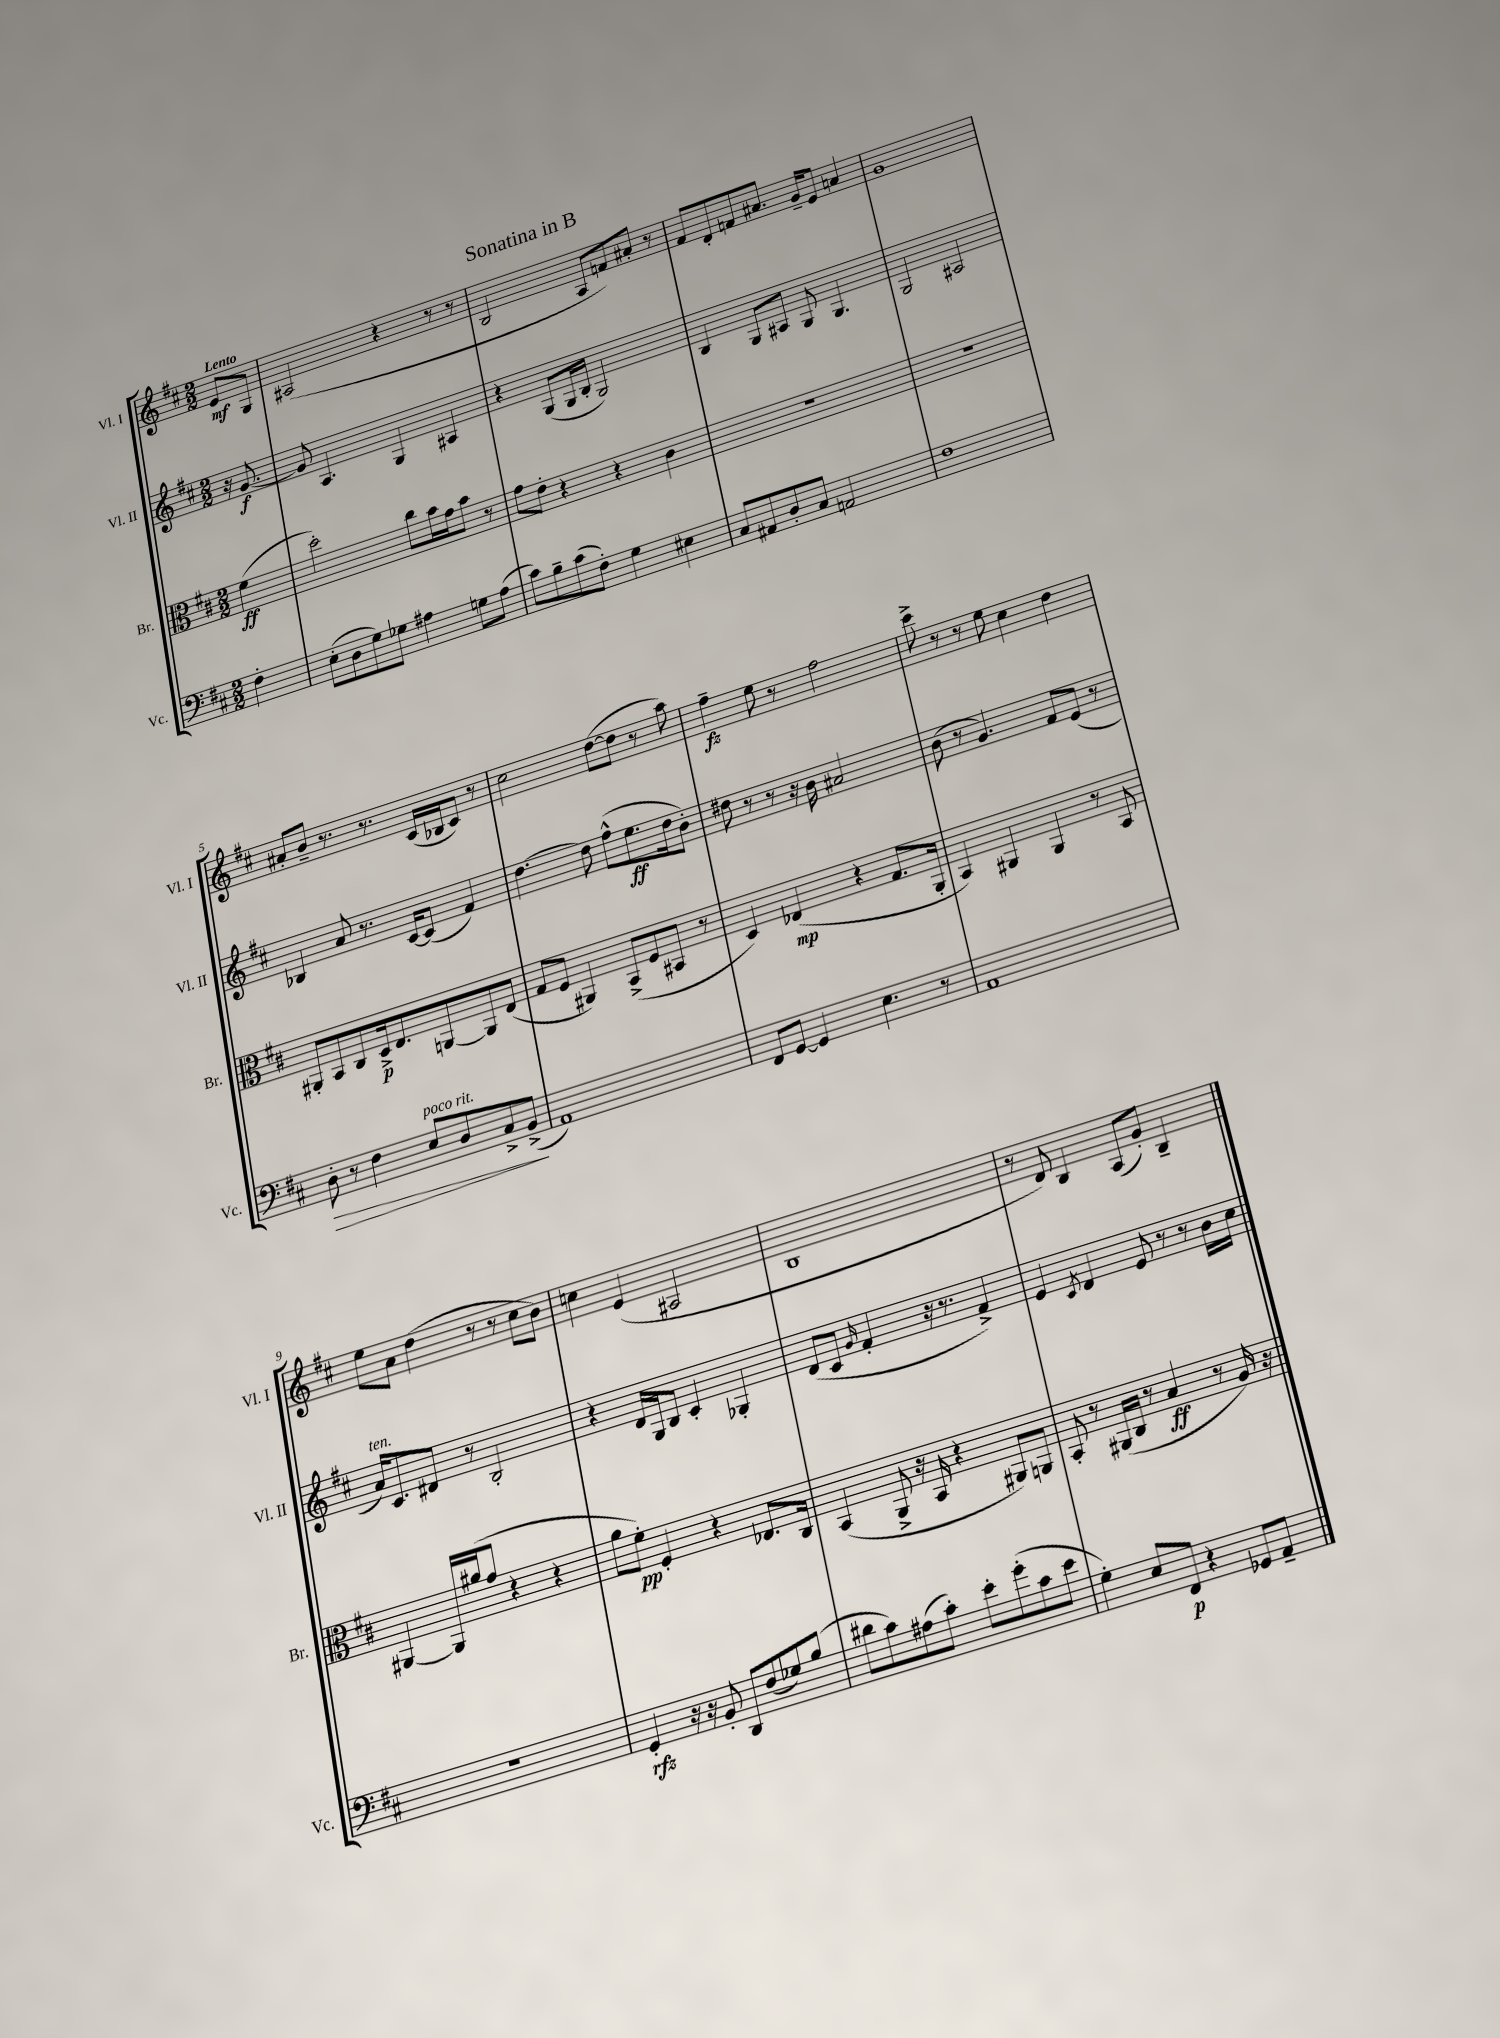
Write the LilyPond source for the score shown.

\header { title = "Sonatina in B" }
<<
\new StaffGroup <<
\new Staff = "s0" \with { instrumentName = "Vl. I" shortInstrumentName = "Vl. I" } {
    \clef treble \key d \major \numericTimeSignature \time 2/2 \partial 4 \tempo "Lento"
    e'8\mf g8 |
    ais2( r4 r8 r8 |
    b2 a8 f'8) ais'8-. r8 |
    fis'8 d'8-. f'8 ais'8. g'16-- e'8 a'4 |
    g'1 |
    ais'8-. b'8-- r8. r8. cis'16( bes16 cis'8) r8 |
    cis''2 d''8~( d''8 r8 a''8) |
    fis''4--\fz e''8 r8 fis''2 |
    cis'''8-> r8 r8 e''8 cis''4 d''4 |
    e''8 a'8 d''4( r8 r8 cis''8 b'8) |
    c''4 e'4( ais2 |
    b1 |
    r8 d'8) b4 a8( g'8-.) b4-- \bar "|." |
}
\new Staff = "s1" \with { instrumentName = "Vl. II" shortInstrumentName = "Vl. II" } {
    \clef treble \key d \major \numericTimeSignature \time 2/2 \partial 4
    r16 g'8.~\f |
    g'8 a4. g4 ais4 |
    r4 g8( g16 b16-. g2) |
    b4 g8 ais8 g8 g4. |
    g2 ais2 |
    bes4 a'8 r8. cis'16~ cis'8( fis'4) |
    d''4.~ d''8 fis''8-^( e''8.\ff d''16 b'8-.) |
    dis''8 r8 r8 r16 b'16 ais'2 |
    b'8( r8 g'4.) fis'8 e'8( r8 |
    a'16^\markup { \italic "ten." }) cis'8. dis'8 r8 b2-. |
    r4 d'16 g16 b8 cis'4-. ges4-. |
    d'8( cis'8 \grace { g'16 } fis'4-. r16 r8. fis'4->) |
    e'4 \acciaccatura { cis'8 } d'4 e'8 r8 r8 b'16 cis''16 \bar "|." |
}
\new Staff = "s2" \with { instrumentName = "Br." shortInstrumentName = "Br." } {
    \clef alto \key d \major \numericTimeSignature \time 2/2 \partial 4
    fis'4\ff( |
    d''2-.) cis''8 b'16 g'16 b'8 r8 |
    g'8 e'8-. r4 r4 cis'4 |
    R1 |
    R1 |
    ais,8-. b,8 cis8 d16->\p e8. a,8~ a,8 e8( |
    g8 fis8 ais,4) b,8->( fis8 bis,8 r8 |
    d4) ees4\mp( r4 g8. a,16-. |
    b,4) ais,4 ais,4 r8 b,8 |
    ais,4~ ais,16 ais'16( g'8 r4 r4 |
    a'8 fis'8-.\pp) fis4-. r4 ees8. cis16 |
    b,4( a,8-> r16 b,16 r4 ais,8) a,8 |
    b,8-. r8 ais,16( cis16 r8 b4\ff r8 a16) r16 \bar "|." |
}
\new Staff = "s3" \with { instrumentName = "Vc." shortInstrumentName = "Vc." } {
    \clef bass \key d \major \numericTimeSignature \time 2/2 \partial 4
    fis4-. |
    e8-.( d8 g8) ges8 ais4 g8 ais8( |
    cis'8) b8-- cis'8( fis8-.) g4 eis4 |
    cis8 ais,8 d8-. cis8 a,2 |
    fis1 |
    d8-.\> r8 fis4 e8^\markup { \italic "poco rit." } d8 cis8-> b,8->\!( |
    a,1) |
    fis,8 g,8~ g,4 e4. r8 |
    a,1 |
    R1 |
    g,4-.\rfz r16 r16 b,8-. d,8 fis8( ges8) b8( |
    dis'8 cis'8) ais8( cis'8-.) e'8-. g'8-.( cis'8 e'8 |
    g4-.) e8 fis,8\p r4 ges,8 a,8-- \bar "|." |
}
>>
>>
